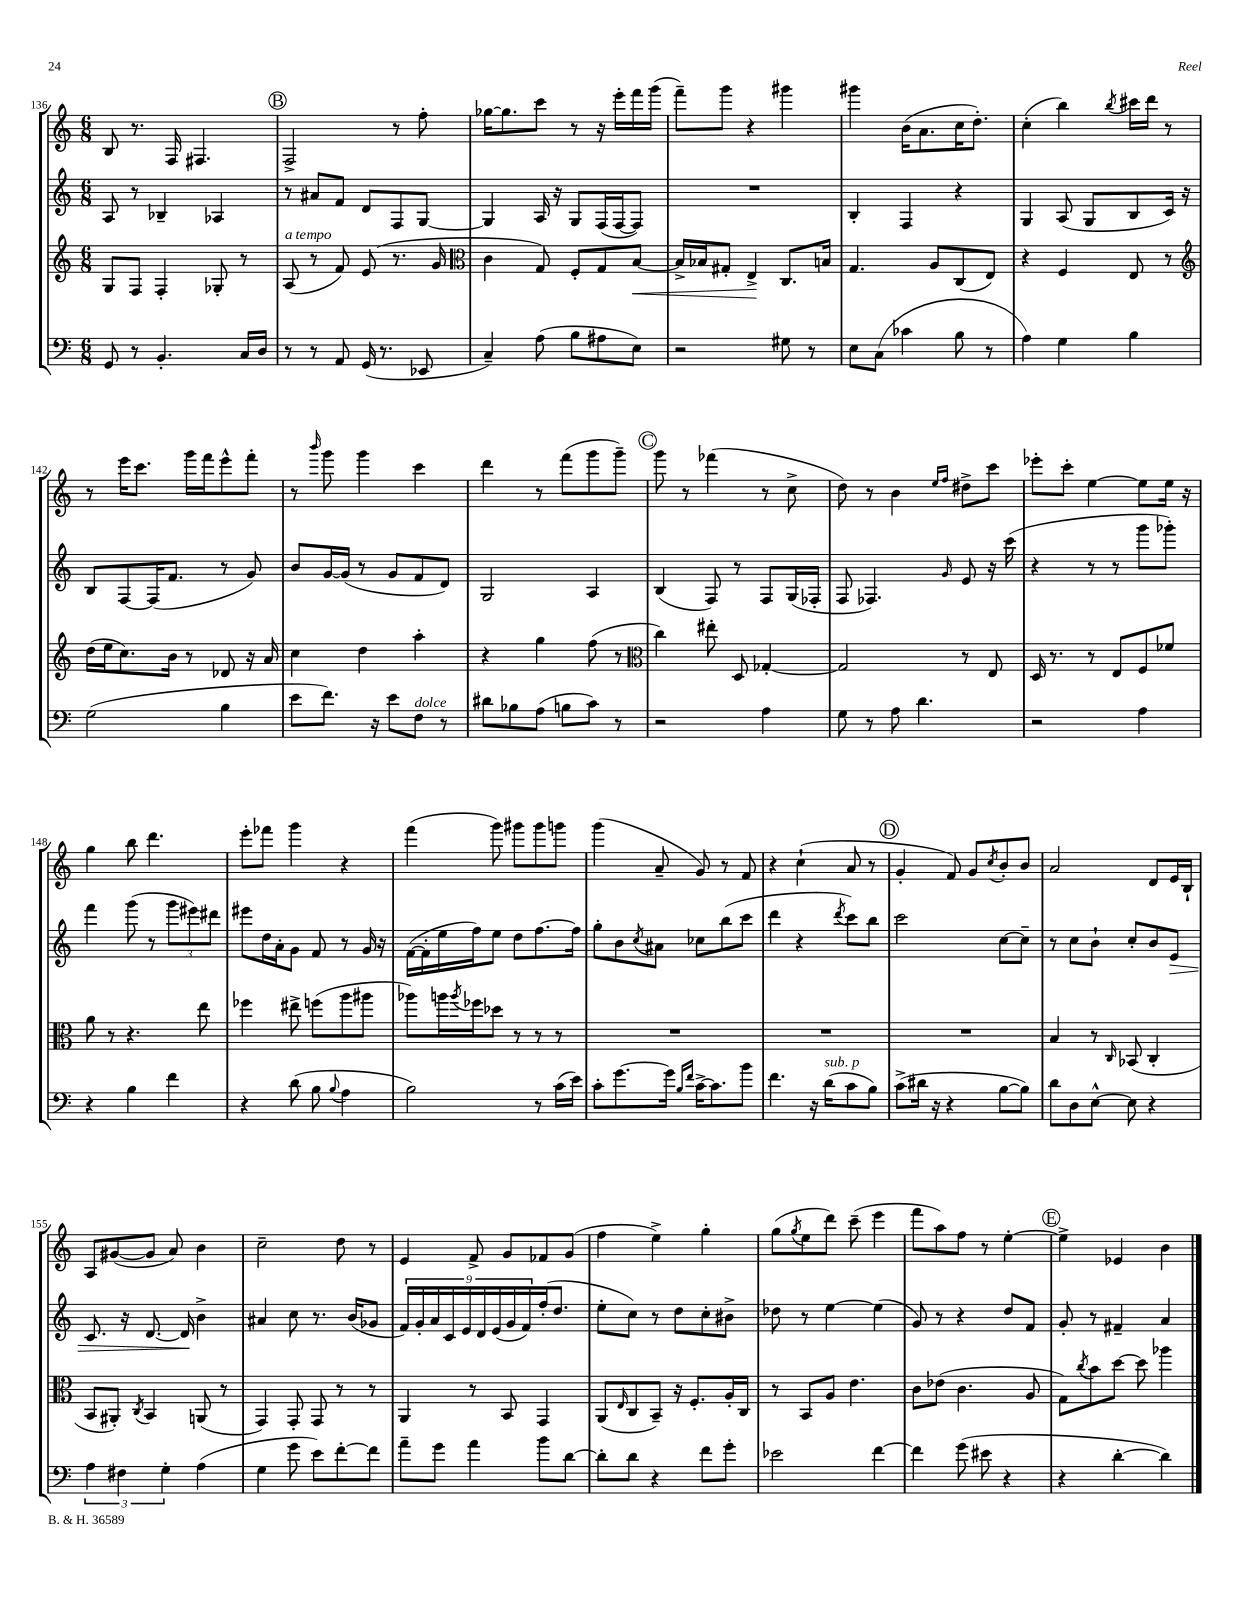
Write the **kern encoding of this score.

**kern	**kern	**kern	**kern
*staff4	*staff3	*staff2	*staff1
*clefF4	*clefG2	*clefG2	*clefG2
*k[]	*k[]	*k[]	*k[]
*M6/8	*M6/8	*M6/8	*M6/8
8GG/	8G/L	8A/	8B/
8r	8F/J	8r	8.r
4.BB'/	4F'/	4B-~/	.
.	.	.	16F/
.	.	.	4.F#/
.	8G-'/	4A-/	.
16C/LL	8r	.	.
16D/JJ	.	.	.
=	=	=	=
8r	(8A/	8r	2F^/
8r	8r	8a#/L	.
8AA/	8f/)	8f/J	.
(16GG/	(8e/	8d/L	.
8.r	.	.	.
.	8.r	8F/	8r
8EE-/	.	[8G/J	8ff'\
.	16g/	.	.
=	=	=	=
*	*clefC3	*	*
4C~/)	4c\	4G/]	[16gg-\LK
.	.	.	8.gg-\]
(8A\	8G/)	16A/	8ccc\J
.	.	16r	.
8B\L	8F'/L	8G/L	8r
8A#\	8G/	(16F/L	16r
.	.	[16F/J	16eee'\LL
8E\J)	[8B/J	8F/]J)	16fff\
.	.	.	(16ggg\JJ
=	=	=	=
2r	16B^/]LL	2.r	8fff~\L)
.	16B-/J	.	.
.	8G#'/J	.	8ggg\J
.	4E^/	.	4r
8G#\	8.C/L	.	4ggg#\
8r	.	.	.
.	16B/Jk	.	.
=	=	=	=
8E\L	4.G/	4B'/	4ggg#\
(8C\J	.	.	.
4c-\	.	4F/	(16b\LK
.	.	.	8.a\
.	8A/L	.	.
8B\	(8C/	4r	16cc\K
.	.	.	8.dd'\J)
8r	8E/J)	.	.
=	=	=	=
4A\)	4r	4G/	(4cc'\
4G\	4F/	(8A/	4bb\)
.	.	8G/L	.
.	.	.	8qbb/
4B\	8E/	8B/	16ccc#\LL
.	.	.	16ddd\JJ
.	8r	16c/Jk)	8r
.	.	16r	.
=	=	=	=
*	*clefG2	*	*
(2G\	(16dd\LL	8B/L	8r
.	16ee\J	.	.
.	8.cc\)	[8F/	16eee\LK
.	.	.	8.ccc\J
.	.	(16F/]K	.
.	16b\Jk	8.f/J	.
.	8r	.	16ggg\LL
.	.	.	16fff\J
4B\	8d-/	8r	8eee^^\
.	16r	8g/)	8fff'\J
.	16a/	.	.
=	=	=	=
8e\L	4cc\	8b/L	8r
.	.	.	16qqbbb/
8.f\J)	.	[16g/L	8ggg\
.	.	(16g/]JJ	.
.	4dd\	8r	4ggg\
16r	.	.	.
8e\L	.	8g/L	.
8F\J	4aa'\	8f/	4ccc\
8r	.	8d/J)	.
=	=	=	=
8d#\L	4r	2G/	4ddd\
8B-\	.	.	.
(8A\J	4gg\	.	8r
8B\L	.	.	(8fff\L
8c\J)	(8ff\	4A/	8ggg\
8r	8r	.	8ggg~\J)
=	=	=	=
*	*clefC3	*	*
2r	4cc\)	(4B/	8ggg\
.	.	.	8r
.	8ee#'\	8F/)	(4fff-\
.	8D/	8r	.
4A\	[4G-'/	8F/L	8r
.	.	(16G/L	8cc^\
.	.	16F-'/JJ	.
=	=	=	=
8G\	2G-/]	8F/	8dd\)
8r	.	4.F-/)	8r
8A\	.	.	4b\
4.d\	.	.	.
.	.	.	16qqee/LL
.	.	16qqg/	16qqff/JJ
.	8r	8e/	8dd#^\L
.	8E/	16r	8ccc\J
.	.	(16ccc\	.
=	=	=	=
2r	16D/	4r	8eee-'\L
.	8.r	.	.
.	.	.	8ccc'\J
.	8r	8r	[4ee\
.	8E/L	8r	.
4A\	8F/	8ggg\L	8ee\]L
.	8f-/J	8ggg-'\J)	16ee\Jk
.	.	.	16r
=	=	=	=
4r	8a\	4fff\	4gg\
.	8r	.	.
4B\	4.r	(8ggg\	8bb\
.	.	8r	4.ddd\
4f\	.	12ggg\L	.
.	.	12eee#\)	.
.	8ee\	.	.
.	.	12ddd#\J	.
=	=	=	=
4r	4ff-\	8eee#\L	8eee'\L
.	.	16dd\L	8fff-\J
.	.	16a'\J	.
(8d\	8ee#^\	8g\J	4ggg\
8B\	(8ff\L	8f/	.
8qqB/	.	.	.
4A\	8aa\	8r	4r
.	8aa#\J	16g/	.
.	.	16r	.
=	=	=	=
2B\)	8aa-\L)	([16f\LL	(4fff\
.	.	16f'\]	.
.	16aa\L	16ee\	.
.	8qaa/	.	.
.	16ff-\J	16ff\J)	.
.	8dd-\J	8ee\J	8ggg\)
.	8r	8dd\L	8ggg#\L
8r	8r	[8.ff\	8ggg#\
(16c\LL	8r	.	8ggg\J
16e\JJ)	.	16ff\]Jk	.
=	=	=	=
8c'\L	2.r	8gg'\L	(4ggg\
[8.g\	.	8b\	.
.	.	8qcc/	.
.	.	8a#\J	8a~/
16g\]Jk	.	.	.
16qqB/LL	.	.	.
16qqf/JJ	.	.	.
[16c^\LK	.	8cc-\L	8g/)
8.c\]	.	.	.
.	.	(8bb\	8r
8b\J	.	8ccc\J	8f/
=	=	=	=
4.f\	2.r	4ddd\	4r
.	.	4r	(4cc`\
16r	.	.	.
(16d\LK	.	.	.
.	.	8qddd/	.
8c\	.	8ccc\L)	8a/
8B\J)	.	8bb\J	8r
=	=	=	=
(8c^\L	2.r	2ccc\	4g'/
16d#\Jk	.	.	.
16r	.	.	.
4r	.	.	8f/)
.	.	.	8g/L
.	.	.	8qcc/
[8B\L	.	[8cc\L	8b'/
8B\]J)	.	8cc~\]J	8b/J
=	=	=	=
8d\L	4B/	8r	2a/
8D\	.	8cc\L	.
[8E^^\J	8r	8b`\J	.
.	16qqC/	.	.
8E\]	(8BB-/	8cc'/L	.
4r	4C'/	8b/	8d/L
.	.	8e/J	16e/L
.	.	.	16B`/JJ
=	=	=	=
6A\	8BB/L	8.c/	8A/L
.	8AA#'/J)	.	([8g#/
6F#\	.	.	.
.	.	16r	.
.	8qC/	.	.
.	4BB/	[8.d/	8g#/]J
6G'\	.	.	.
.	.	.	8a/)
.	.	16d/]	.
(4A\	(8AA/	4b^\	4b\
.	8r	.	.
=	=	=	=
4G\	4GG/)	4a#/	2cc~\
8g\	8GG'/	8cc\	.
8e\L)	8GG/	8.r	.
[8f'\	8r	.	8dd\
.	.	(16b/LK	.
8f\]J	8r	8g-/J	8r
=	=	=	=
8a~\L	4AA/	18f/LL)	4e/
.	.	18g'/	.
.	.	18a/	.
8g\J	.	.	.
.	.	18c/	.
.	.	18e/	.
4a\	8r	.	8f^/
.	.	18d/	.
.	.	(18e/	.
.	8BB/	.	8g/L
.	.	18g/	.
.	.	18f/)	.
8b\L	4GG/	(16ff'/J	8f-/
.	.	8.dd/J	.
[8d\J	.	.	(8g/J
=	=	=	=
8d'\]L	(8AA/L	8ee'\L	4ff\
.	16qqE/	.	.
8d\J	8C/	8cc\J)	.
4r	8BB~/J)	8r	4ee^\)
.	16r	8dd\L	.
.	8.F'/L	.	.
8f\L	.	8cc'\	4gg'\
8g'\J	16A'/L	8b#^\J	.
.	16C/JJ	.	.
=	=	=	=
2e-\	8r	8dd-\	(8gg\L
.	.	.	8qgg/
.	8BB/L	8r	8ee\
.	8A/J	[4ee\	8ddd\J)
.	4.e\	.	(8ccc~\
[4f\	.	(4ee\]	4eee\
=	=	=	=
4f\]	8c\L	8g/)	8fff\L
.	(8e-\J	8r	8aa\)
(8g\	4.c\	4r	8ff\J
8e#\	.	.	8r
4r	.	8dd/L	[4ee'\
.	8A/	8f/J	.
=	=	=	=
4r	8G\L)	8g'/	4ee^\]
.	8qcc/	.	.
.	8b\	8r	.
[4d'\	[8dd\J	4f#~/	4e-/
.	8dd\]	.	.
4d\])	4aa-\	4a/	4b\
==	==	==	==
*-	*-	*-	*-
